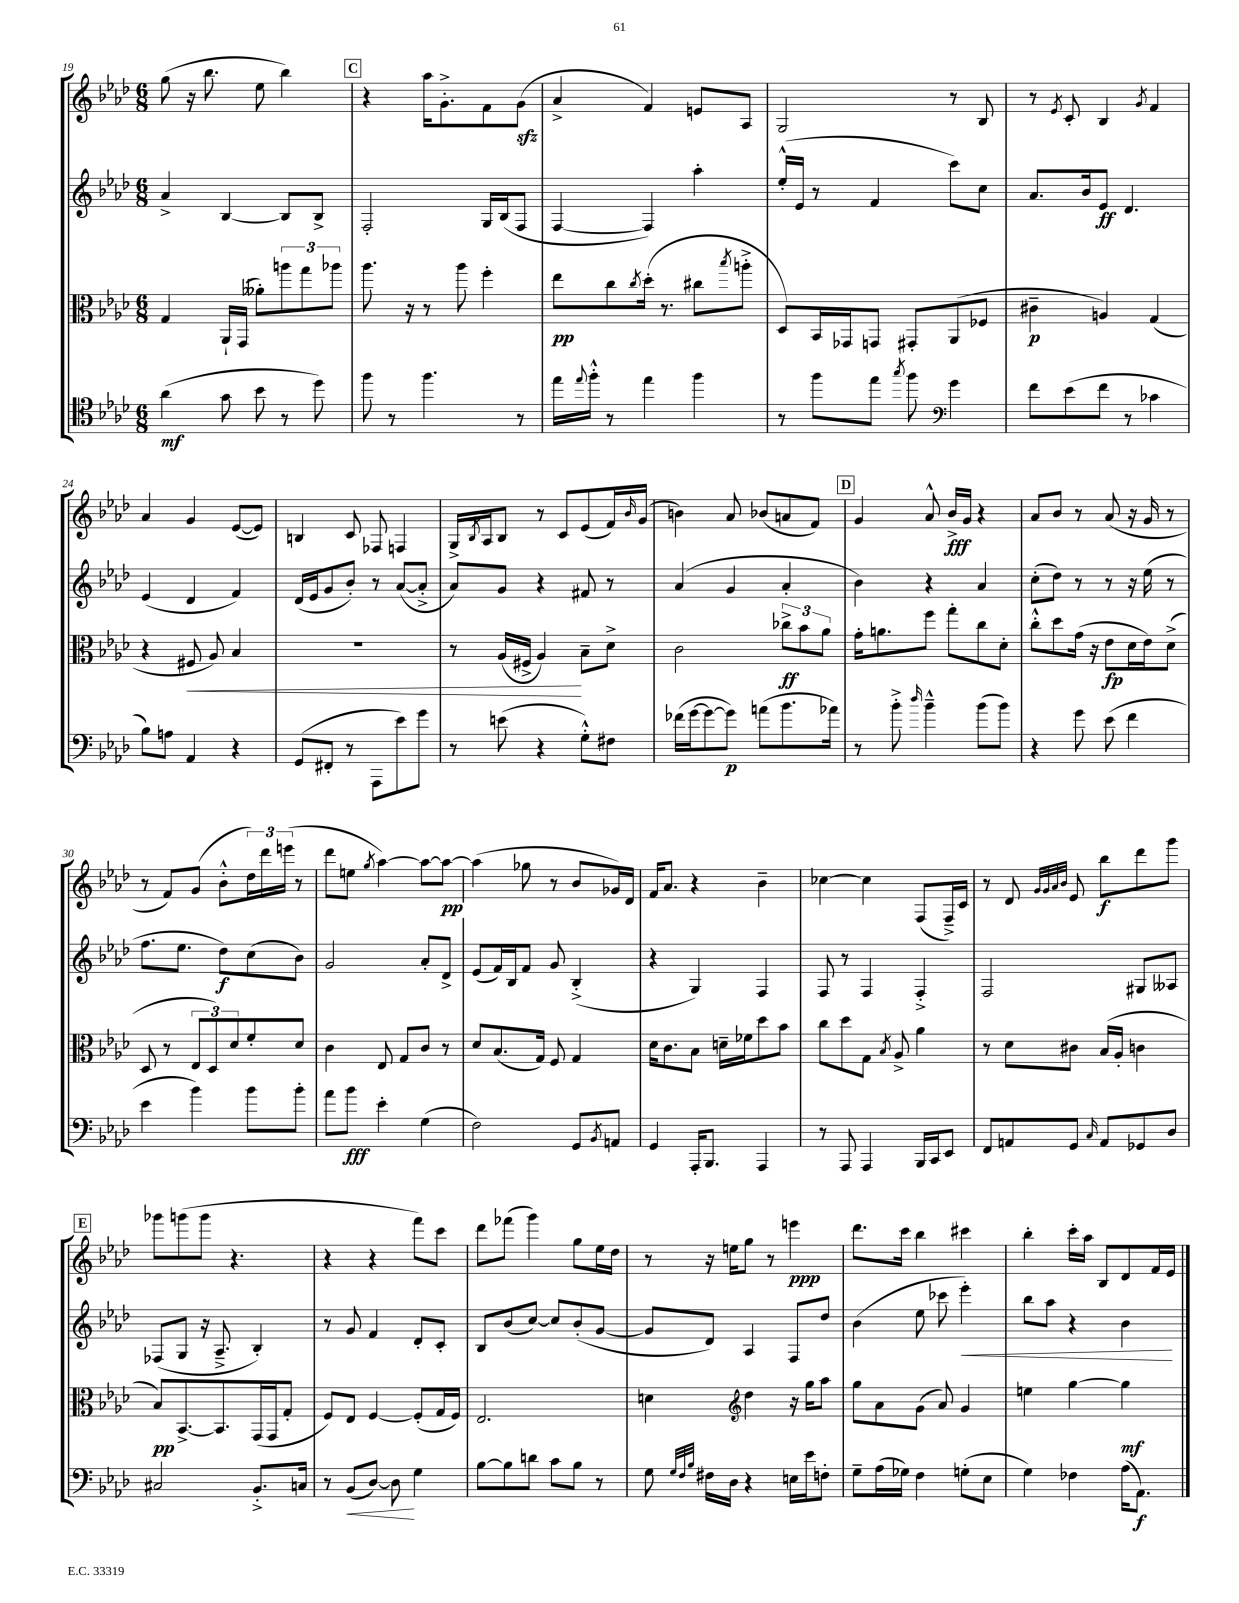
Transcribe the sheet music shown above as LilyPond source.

<<
\new StaffGroup <<
\new Staff = "s0" {
    \clef treble \key aes \major \numericTimeSignature \time 6/8
    g''8( r16 bes''8. ees''8 bes''4) |
    \mark \markup { \box "C" } r4 aes''16 g'8.-.-> f'8 g'8\sfz( |
    aes'4-> f'4) e'8 aes8 |
    g2 r8 bes8 |
    r8 \acciaccatura { ees'8 } c'8-. bes4 \acciaccatura { g'8 } f'4 |
    aes'4 g'4 ees'8~( ees'8) |
    b4 c'8 fes8 f4 |
    g16-> \acciaccatura { bes8 } aes16 bes8 r8 c'8 ees'8( f'16) \grace { bes'16 } g'16( |
    b'4) aes'8 bes'8( a'8 f'8) |
    \mark \markup { \box "D" } g'4 aes'8-^ bes'16->\fff g'16 r4 |
    aes'8 bes'8 r8 aes'8( r16 g'16 r8 |
    r8 f'8) g'8( bes'8-.-^ \tuplet 3/2 { des''16) des'''16 e'''16( } r8 |
    des'''8 e''8 \acciaccatura { g''8 } aes''4~) aes''8~ aes''8~\pp |
    aes''4( ges''8 r8 bes'8 ges'16) des'16 |
    f'16 aes'8. r4 bes'4-- |
    ces''4~ ces''4 f8( f16--->) c'16 |
    r8 des'8 \grace { g'32 g'32 aes'32 bes'32 } ees'8 bes''8\f des'''8 g'''8 |
    \mark \markup { \box "E" } ges'''8 g'''8( g'''8 r4. |
    r4 r4 f'''8) c'''8 |
    des'''8 fes'''8( g'''4) g''8 ees''16 des''16 |
    r8 r16 e''16 g''8 r8 e'''4\ppp |
    des'''8. c'''16 bes''4 cis'''4 |
    bes''4-. c'''16-. aes''16 bes8 des'8 f'16 ees'16 \bar "|." |
}
\new Staff = "s1" {
    \clef treble \key aes \major \numericTimeSignature \time 6/8
    aes'4-> bes4~ bes8 bes8-> |
    \mark \markup { \box "C" } f2-. g16 bes16( f8 |
    f4~ f4) aes''4-. |
    ees''16-.-^( ees'16 r8 f'4 c'''8) c''8 |
    aes'8. bes'16 ees'8\ff des'4. |
    ees'4( des'4 f'4) |
    des'16( ees'16 g'8 bes'8-.) r8 aes'8~( aes'8-.-> |
    aes'8) g'8 r4 fis'8 r8 |
    aes'4( g'4 aes'4-. |
    \mark \markup { \box "D" } bes'4) r4 aes'4 |
    c''8-.( des''8) r8 r8 r16 ees''16( r8 |
    f''8. ees''8. des''8\f) c''8( bes'8) |
    g'2 aes'8-. des'8-> |
    ees'8( f'16) bes16 f'8 g'8 bes4-.->( |
    r4 g4) f4 |
    f8 r8 f4 f4-.-> |
    f2 gis8 aeses8 |
    \mark \markup { \box "E" } fes8( g8 r16 aes8.---> bes4-.) |
    r8 g'8 f'4 des'8-. c'8-. |
    bes8 bes'8( c''8~) c''8 bes'8-.( g'8~ |
    g'8 des'8) aes4 f8 des''8 |
    bes'4( ees''8 ces'''8 ees'''4-.\<) |
    bes''8 aes''8 r4 bes'4\! \bar "|." |
}
\new Staff = "s2" {
    \clef alto \key aes \major \numericTimeSignature \time 6/8
    g4 aes,16-! g,16( aeses'8-.) \tuplet 3/2 { a''8 g''8 aes''8 } |
    \mark \markup { \box "C" } aes''8. r16 r8 aes''8 f''4-. |
    ees''8\pp c''8 \acciaccatura { c''8 } des''16-.( r8. cis''8 \acciaccatura { bes''8 } a''8-.-> |
    des8) bes,16 ges,16 g,8 gis,8-. aes,8( fes8 |
    cis'4--\p a4) g4( |
    r4 fis8\< aes8) bes4 |
    R2. |
    r8 aes16( fis16-> aes4\!) bes8-- des'8-> |
    c'2 \tuplet 3/2 { ces''8->\ff bes'8 aes'8 } |
    \mark \markup { \box "D" } g'16-. a'8. f''8 g''8-. c''8 des'8-. |
    c''8-.-^ des''8 g'16( r16 ees'8\fp des'16 ees'16) des'8->( |
    des8 r8 \tuplet 3/2 { ees8 des8) des'8 } f'8-. des'8 |
    c'4 ees8 g8 c'8 r8 |
    des'8 bes8.( g16) f8 g4 |
    des'16 c'8. bes8 d'16-- fes'16 des''8 bes'8 |
    c''8 des''8 g8 \acciaccatura { bes8 } aes8-> aes'4 |
    r8 des'8 cis'8 bes16( aes16-. c'4 |
    \mark \markup { \box "E" } bes8\pp) bes,8.~-> bes,8. g,16( g,16 g8-. |
    f8) ees8 f4~ f8-.( g16 f16) |
    ees2. |
    d'4 \clef treble des''4 r16 g''16 aes''8 |
    g''8 aes'8 g'8( aes'8) g'4 |
    e''4 g''4~ g''4\mf \bar "|." |
}
\new Staff = "s3" {
    \clef tenor \key aes \major \numericTimeSignature \time 6/8
    aes'4\mf( g'8 bes'8 r8 des''8) |
    \mark \markup { \box "C" } f''8 r8 f''4. r8 |
    ees''16 \appoggiatura { ees''8 } f''16-.-^ r8 ees''4 f''4 |
    r8 f''8 ees''8 \acciaccatura { g''8 } f''8 \clef bass g'4 |
    f'8 ees'8( f'8 r8 ces'4 |
    bes8) a8 aes,4 r4 |
    g,8( fis,8-. r8 aes,,8 ees'8) g'8 |
    r8 e'8( r4 g8-.-^) fis8 |
    fes'16( g'16~ g'8~ g'8\p) a'8( bes'8. aes'16) |
    \mark \markup { \box "D" } r8 bes'8-.-> \grace { des''16 } bes'4---^ bes'8( bes'8) |
    r4 g'8 ees'8( f'4 |
    ees'4 bes'4) bes'8 bes'8-. |
    aes'8 bes'8\fff ees'4-. g4( |
    f2) g,8 \acciaccatura { bes,8 } a,8 |
    g,4 aes,,16-. bes,,8. aes,,4 |
    r8 aes,,8 aes,,4 bes,,16 c,16 ees,8 |
    f,8 a,8 g,8 \grace { c16 } a,8 ges,8 des8 |
    \mark \markup { \box "E" } cis2 bes,8.-.-> c16 |
    r8 bes,8\<( des8~) des8\! g4 |
    bes8~ bes8 d'8 c'8 bes8 r8 |
    g8 \grace { g32 f32 bes32 } fis16 des16 r4 e16 ees'16 f8-. |
    g8-- aes16( ges16) f4 g8-.( ees8 |
    g4) fes4 aes16( aes,8.\f) \bar "|." |
}
>>
>>
\layout { \context { \Score currentBarNumber = #19 } }
